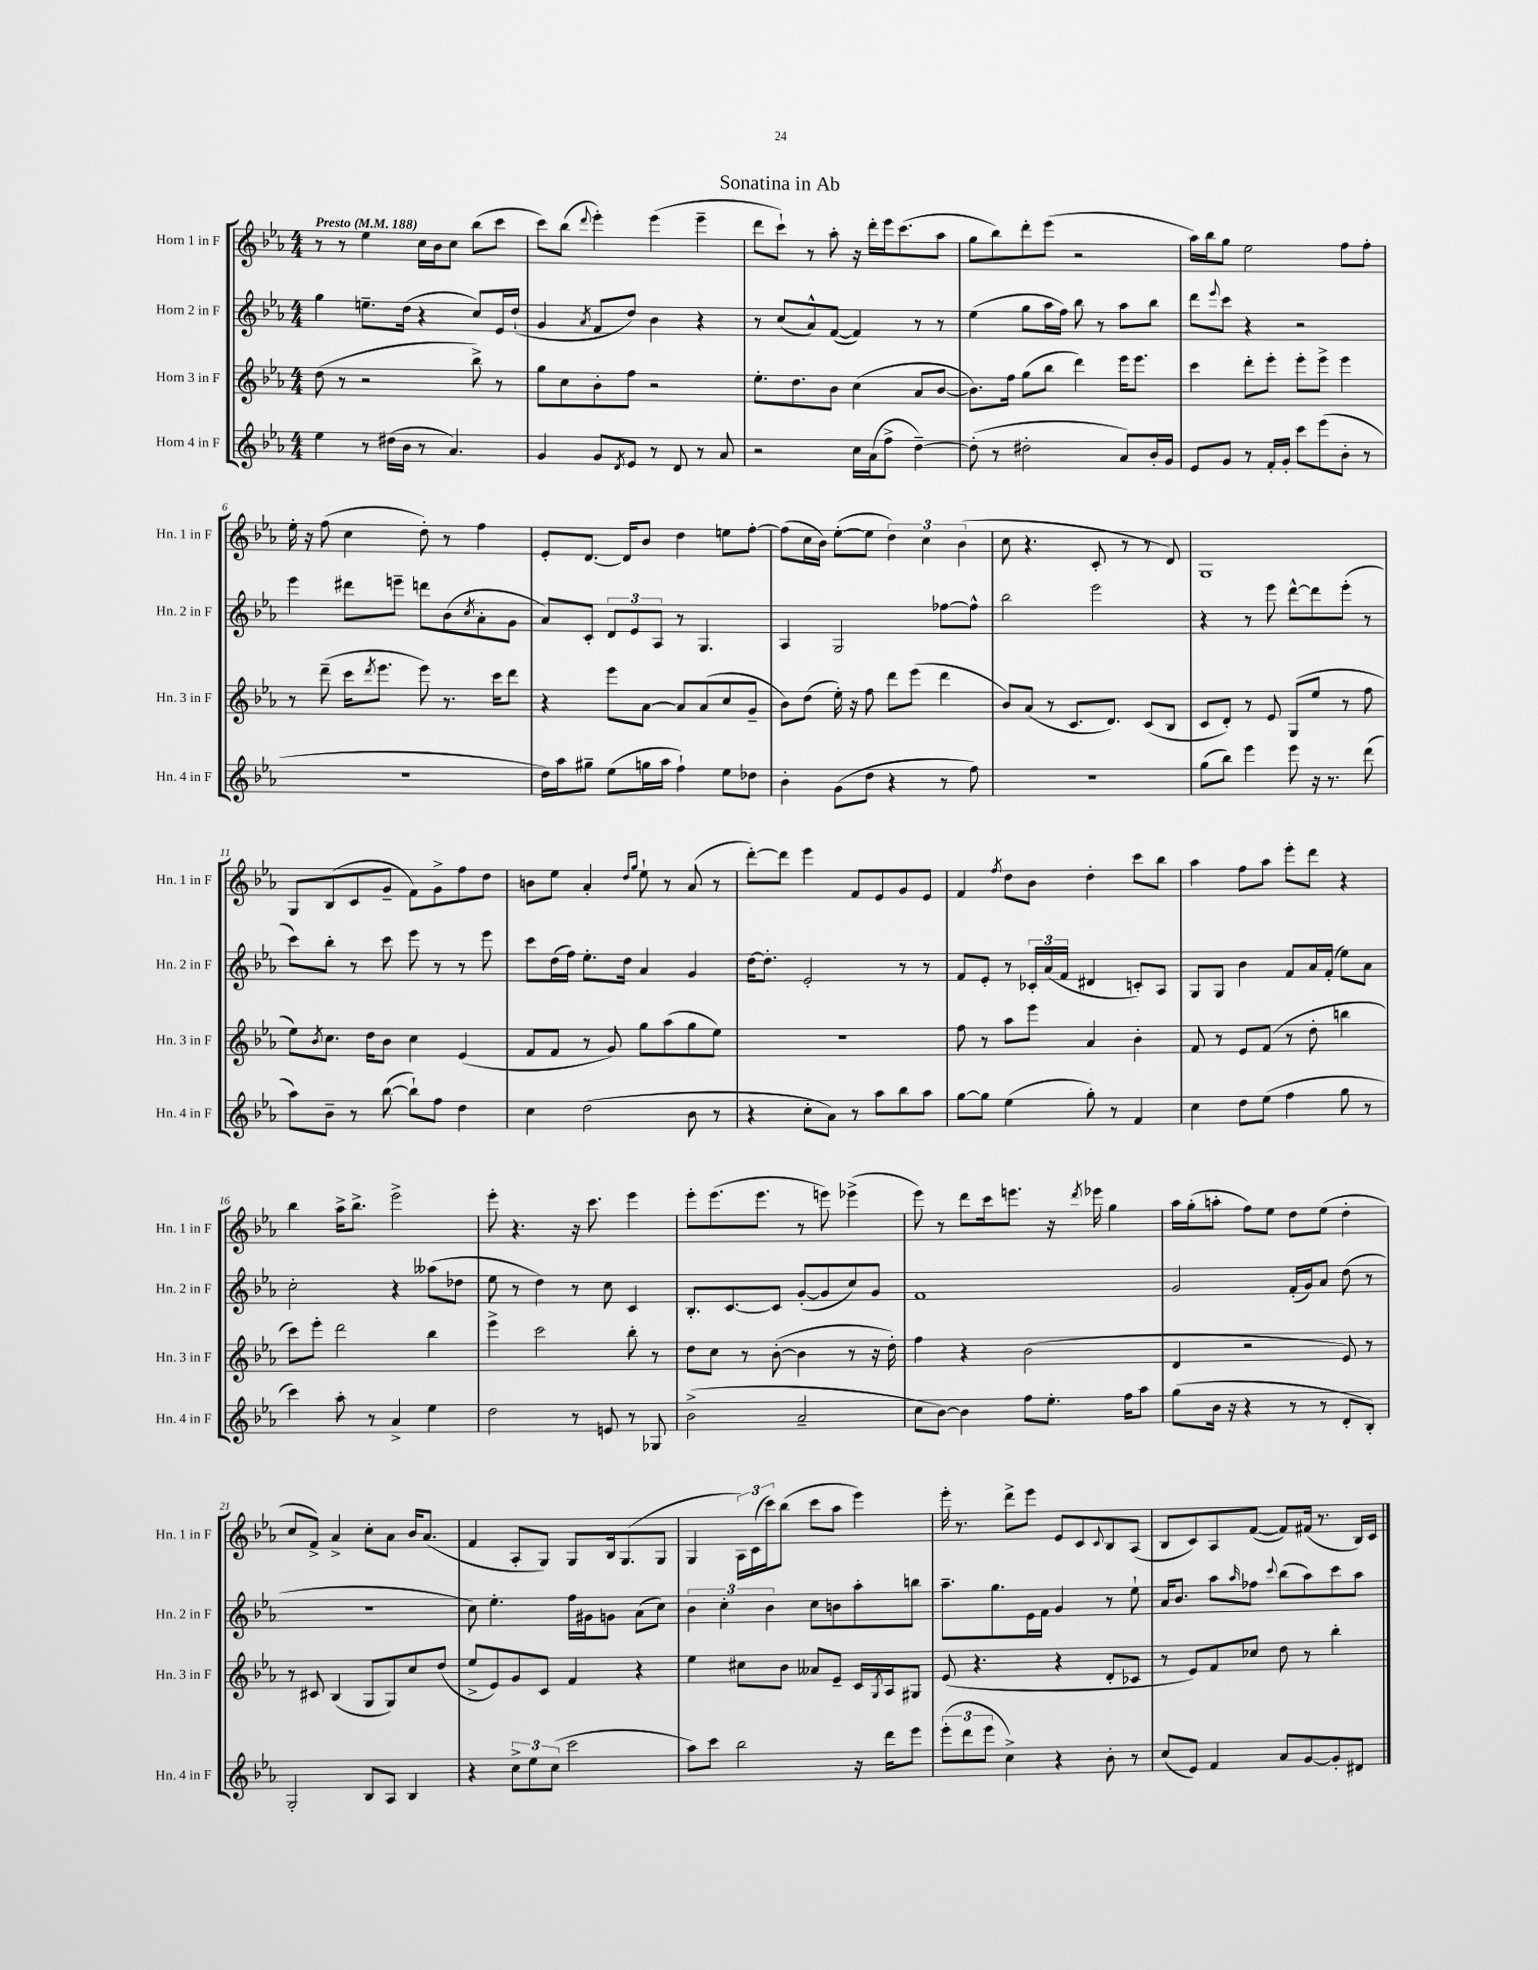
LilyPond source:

\header { title = "Sonatina in Ab" }
<<
\new StaffGroup <<
\new Staff = "s0" \with { instrumentName = "Horn 1 in F" shortInstrumentName = "Hn. 1 in F" } {
    \clef treble \key ees \major \numericTimeSignature \time 4/4 \tempo "Presto" 4 = 188
    r8 r8 ees''4 c''16 bes'16 c''8 bes''8( c'''8 |
    c'''8) bes''8( \appoggiatura { d'''8 } ees'''4-.) ees'''4( ees'''4-- |
    d'''8 c'''8-!) r8 aes''8-. r16 d'''16-. ees'''16 c'''8.( aes''8 |
    g''8 bes''8) d'''8-. ees'''8( r2 |
    aes''16) bes''16 g''8 ees''2 f''8 f''8-. |
    ees''16-. r16 f''8( c''4 d''8-.) r8 f''4 |
    ees'8-. d'8.~ d'16 bes'8 d''4 e''8 f''8~-. |
    f''8( c''16 bes'16) ees''8~-.( ees''8 \tuplet 3/2 { d''4) c''4 bes'4( } |
    c''8 r4. c'8-. r8 r8 d'8) |
    g1 |
    g8 bes8( c'8 g'8-- f'8) g'8-> f''8 d''8 |
    b'8 ees''8 aes'4-. \grace { d''16 g''16 } ees''8-! r8 aes'8( r8 |
    d'''8~-.) d'''8 ees'''4 f'8 ees'8 g'8 ees'8 |
    f'4 \acciaccatura { f''8 } d''8 bes'8 d''4-. c'''8 bes''8 |
    aes''4 f''8 aes''8 ees'''8-. d'''8 r4 |
    bes''4 aes''16-> bes''8.-> ees'''2-> |
    ees'''8-. r4. r16 c'''8. ees'''4 |
    ees'''8-. ees'''8.( ees'''8. r8 e'''8) ees'''4->( |
    ees'''8) r8 d'''8 c'''16 e'''8. r16 \acciaccatura { d'''8 } ees'''16 g''4 |
    aes''16 g''16-.( a''8-. f''8) ees''8 d''8 ees''8( d''4-. |
    c''8 f'8->) aes'4-> c''8-. aes'8 bes'16 aes'8.( |
    f'4 aes8-. g8) g8 bes16 g8.( g8 |
    g4 \tuplet 3/2 { aes16) c'16( c'''16) } bes''8( c'''8 aes''8 ees'''4) |
    ees'''16-. r8. d'''8-> ees'''8 ees'8 c'8 \appoggiatura { c'8 } bes8 aes8( |
    bes8 c'8) aes8 f'8~( f'8) fis'16( r8. bes16) c'16 \bar "|." |
}
\new Staff = "s1" \with { instrumentName = "Horn 2 in F" shortInstrumentName = "Hn. 2 in F" } {
    \clef treble \key ees \major \numericTimeSignature \time 4/4
    g''4 e''8.-- d''16( r4 c''8) ees'16 d''16-!( |
    g'4 \acciaccatura { aes'8 } f'8 d''8) bes'4 r4 |
    r8 c''8( aes'8-^) f'8~( f'4) r8 r8 |
    ees''4( g''8 aes''16 f''16) bes''8 r8 aes''8 bes''8 |
    d'''8 \appoggiatura { ees'''8 } c'''8 r4 r2 |
    ees'''4 dis'''8 e'''8-- d'''8 bes'8( \acciaccatura { c''8 } aes'8-. g'8 |
    aes'8) c'8-. \tuplet 3/2 { d'8 ees'8 aes8 } r8 g4. |
    aes4 g2 fes''8~ fes''8-^ |
    bes''2 ees'''2 |
    r4 r8 ees'''8 d'''8~-^ d'''8 ees'''8-.( r8 |
    c'''8) bes''8-. r8 c'''8 ees'''8 r8 r8 ees'''8 |
    c'''8 d''16( f''16) ees''8.-. d''16 aes'4 g'4 |
    d''16~ d''8.-. ees'2-. r8 r8 |
    f'8 ees'8-. r8 \tuplet 3/2 { ces'16-. aes'16( f'16 } dis'4 c'8-.) aes8 |
    g8 g8 bes'4 f'8 aes'16 f'16-.( ees''8) aes'8 |
    c''2-. r4 aeses''8( des''8 |
    ees''8 r8 d''4) r8 c''8 c'4 |
    bes8.-. c'8.~ c'8 g'8~-.( g'8 c''8) g'8 |
    f'1 |
    g'2 f'16-.( g'16) aes'8 d''8( r8 |
    r1 |
    c''8) ees''4.-. f''16 gis'16 g'8 aes'8( c''8) |
    \tuplet 3/2 { bes'4 c''4-. bes'4 } c''8 b'8 aes''8-. b''8 |
    aes''8.-- g''8. ees'16 f'16 g'4 r8 ees''8-! |
    aes'16 bes'8. aes''8 \grace { aes''16 } fes''8 \appoggiatura { c'''8 } bes''8( aes''8) c'''8 aes''8 \bar "|." |
}
\new Staff = "s2" \with { instrumentName = "Horn 3 in F" shortInstrumentName = "Hn. 3 in F" } {
    \clef treble \key ees \major \numericTimeSignature \time 4/4
    d''8( r8 r2 bes''8->) r8 |
    g''8 c''8 bes'8-. f''8 r2 |
    ees''8.-. d''8. bes'8 c''4( aes'8 bes'8~ |
    bes'8.) f''16 g''8( bes''8 d'''4) ees'''16 ees'''8. |
    c'''4 d'''8-. ees'''8-. ees'''8-. ees'''8-> ees'''4 |
    r8 d'''8--( c'''16 \acciaccatura { d'''8 } ees'''8. ees'''8) r8. c'''16 d'''8 |
    r4 ees'''8 aes'8~ aes'8 aes'8( c''8 g'8-- |
    bes'8) d''8( ees''16-.) r16 f''8 d'''8 ees'''8( d'''4 |
    bes'8) aes'8( r8 c'8. d'8.) c'8( bes8 |
    c'8 d'8-.) r8 ees'8 g8( ees''8 r8 f''8 |
    ees''8) \acciaccatura { bes'8 } c''8. d''16 bes'8 c''4 ees'4( |
    f'8 f'8 r8 g'8) g''8 aes''8( g''8 ees''8) |
    R1 |
    f''8 r8 aes''8 ees'''8 aes'4 bes'4-. |
    f'8 r8 ees'8 f'8( r8 d''8-. b''4 |
    c'''8) ees'''8-. d'''2 bes''4 |
    ees'''4-> c'''2 bes''8-. r8 |
    d''8 c''8 r8 bes'8~-.( bes'4 r8 r16 d''16-.) |
    f''4 r4 bes'2( |
    d'4 r2 ees'8) r8 |
    r8 cis'8 bes4( g8 g8) c''8 d''8( |
    ees''8-> ees'8) g'8 c'8 f'4 r4 |
    ees''4 cis''8 bes'8 aeses'8 ees'8-- c'16 \acciaccatura { g8 } aes16 gis8 |
    ees'8( r4. r4 d'8-. ces'8 |
    r8 ees'8) f'8 ces''8 d''8 r8 bes''4-. \bar "|." |
}
\new Staff = "s3" \with { instrumentName = "Horn 4 in F" shortInstrumentName = "Hn. 4 in F" } {
    \clef treble \key ees \major \numericTimeSignature \time 4/4
    ees''4 r8 dis''16( bes'16 r8 aes'4.) |
    g'4 g'8 \acciaccatura { d'8 } ees'8 r8 d'8 r8 aes'8 |
    r2 c''16 aes'16( f''8-> d''4~--) |
    d''8-.( r8 dis''2-. aes'8) bes'16-. g'16 |
    ees'8 g'8 r8 f'16-. g'16-. c'''8 ees'''8( bes'8-. r8 |
    R1 |
    d''16) aes''16 gis''8-- ees''8( g''16 aes''16 f''4-!) ees''8 des''8 |
    bes'4-. g'8( d''8 r4 r8 f''8) |
    R1 |
    g''8( bes''8) ees'''4 ees'''8 r16 r8. d'''8( |
    aes''8) bes'8-- r8 bes''8~( bes''8-!) f''8 d''4 |
    c''4 d''2( bes'8 r8 |
    r4 c''8-. aes'8) r8 aes''8 bes''8 aes''8 |
    g''8~ g''8 ees''4( g''8-.) r8 f'4 |
    c''4 d''8 ees''8( f''4 g''8 r8 |
    c'''4) aes''8-. r8 aes'4-> ees''4 |
    d''2 r8 e'8 r8 ges8 |
    bes'2->( aes'2-- |
    c''8 bes'8~) bes'4 f''8 ees''8.-. f''16 aes''8 |
    g''8( bes'16 r16 r4 r8 r8 d'8-. bes8-.) |
    g2-. bes8 aes8 bes4 |
    r4 \tuplet 3/2 { c''8-> ees''8 c''8( } c'''2 |
    aes''8) c'''8 bes''2 r16 d'''16 ees'''8 |
    \tuplet 3/2 { ees'''8-.( d'''8 ees'''8 } c''4->) r4 bes'8-. r8 |
    c''8( ees'8) f'4 aes'8 g'8~ g'8-. dis'8 \bar "|." |
}
>>
>>
